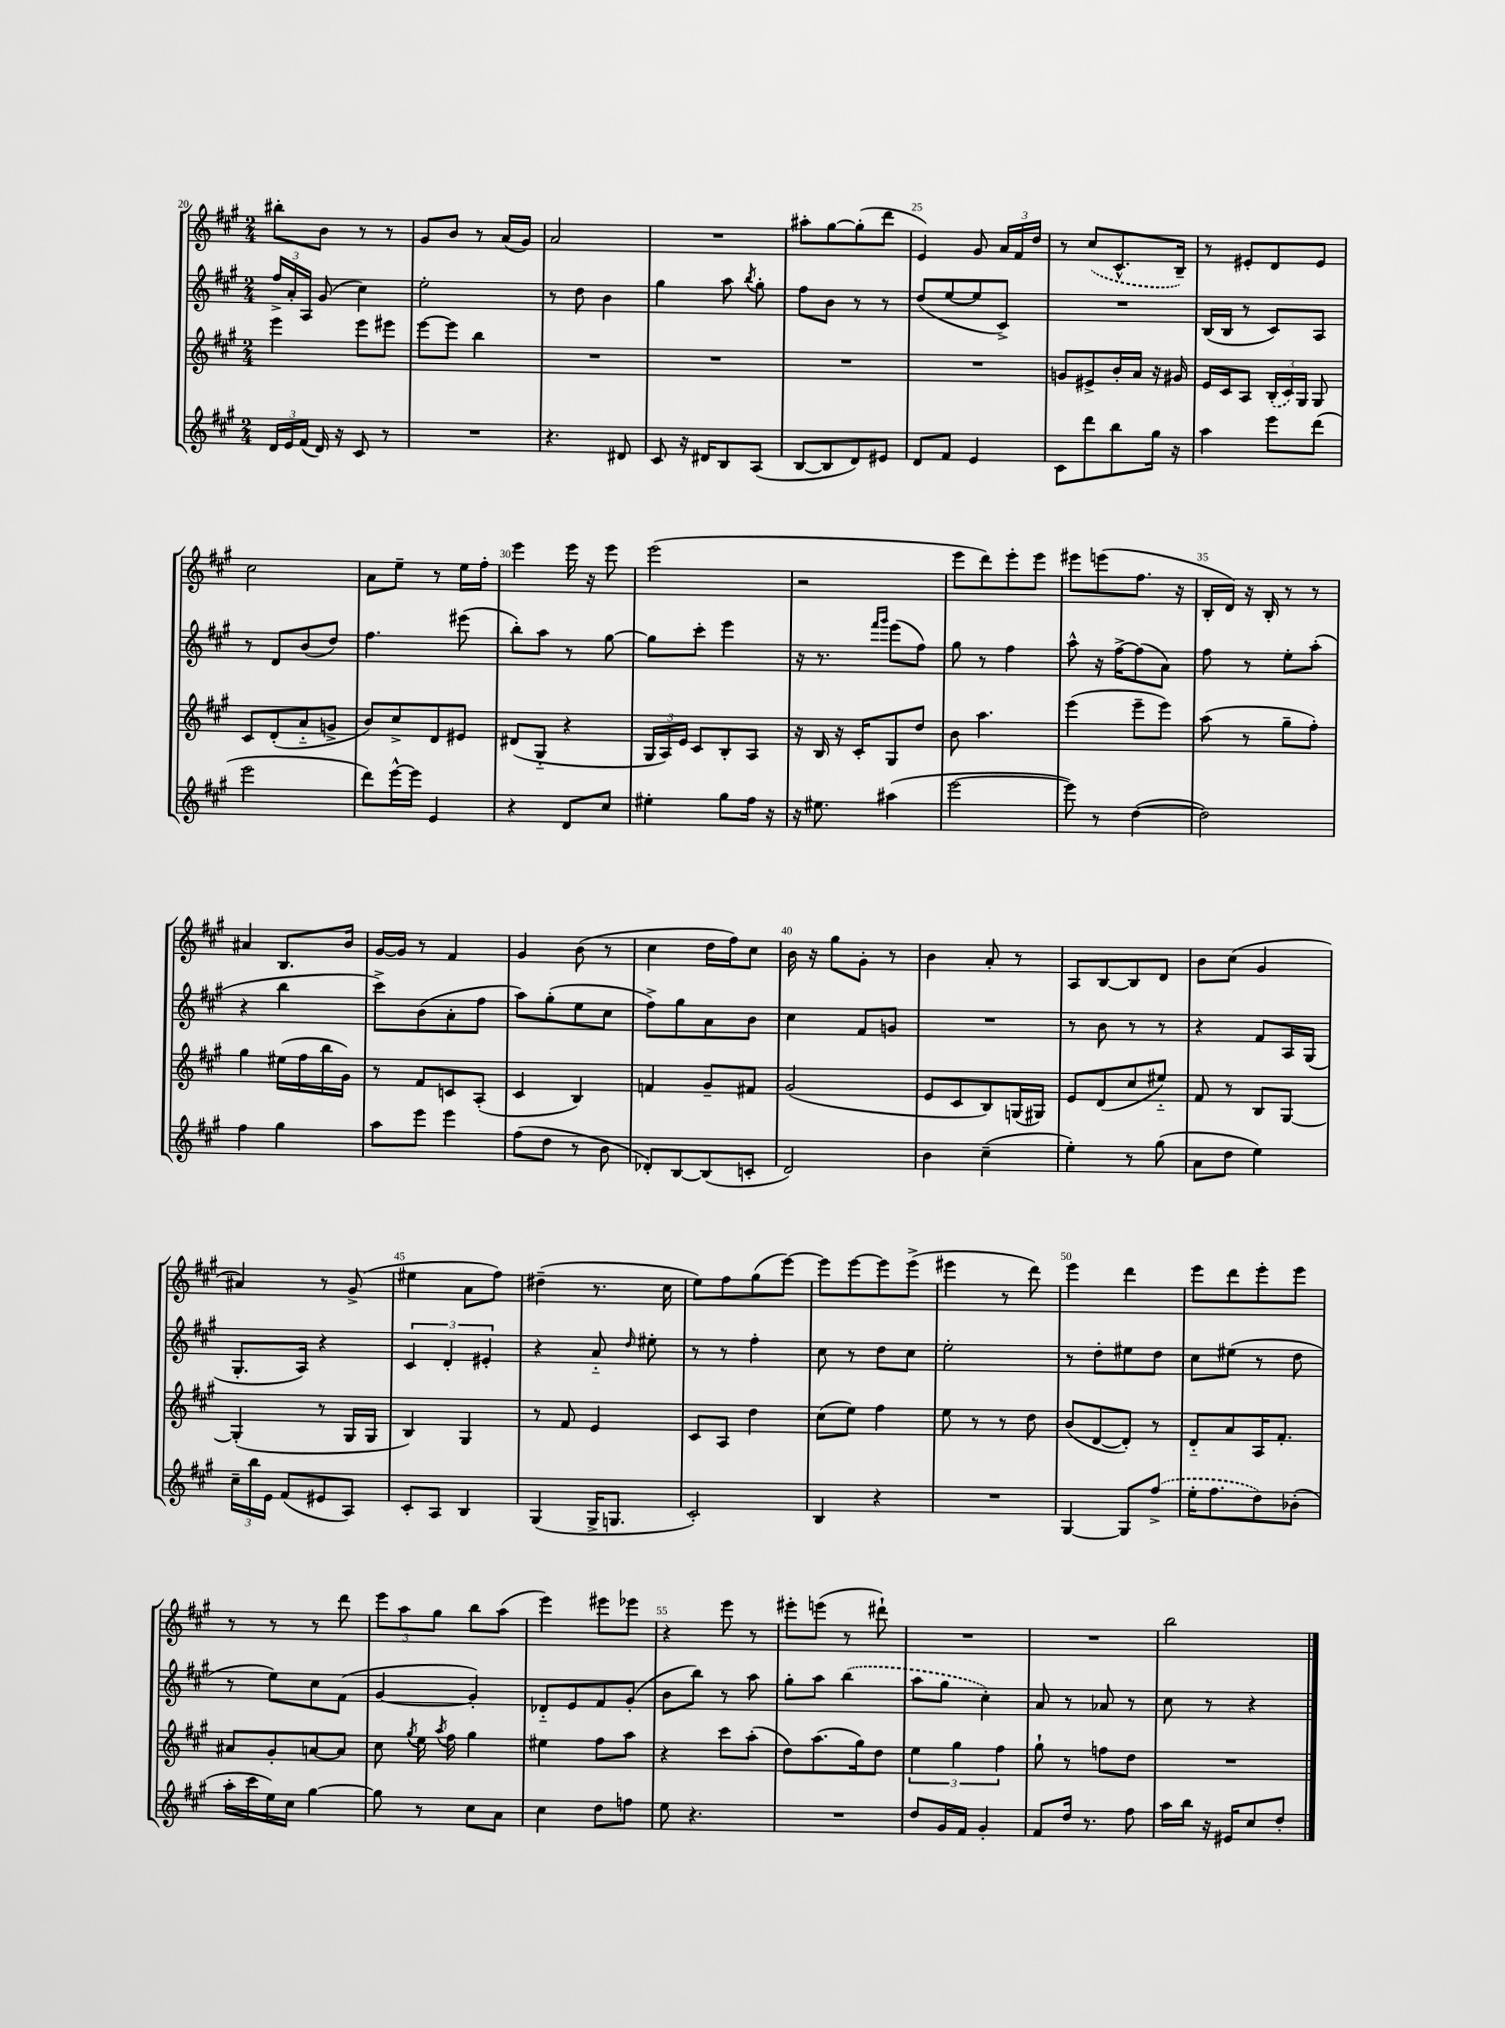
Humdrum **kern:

**kern	**kern	**kern	**kern
*staff4	*staff3	*staff2	*staff1
*clefG2	*clefG2	*clefG2	*clefG2
*k[f#c#g#]	*k[f#c#g#]	*k[f#c#g#]	*k[f#c#g#]
*M2/4	*M2/4	*M2/4	*M2/4
24d	4eee	24ff#^	8bb#'
24e	.	24a'	.
(24f#	.	24A	.
16d)	.	(8g#	8b
16r	.	.	.
8c#	8eee	4cc#)	8r
8r	8eee#	.	8r
=	=	=	=
2r	[8eee	2ee'	8g#
.	8eee]	.	8b
.	4bb	.	8r
.	.	.	(16a
.	.	.	16g#)
=	=	=	=
4.r	2r	8r	2a
.	.	8dd	.
.	.	4b	.
8d#	.	.	.
=	=	=	=
8c#	2r	4gg#	2r
16r	.	.	.
16d#	.	.	.
8B	.	8aa	.
.	.	8qbb	.
(8A	.	8gg#'	.
=	=	=	=
[8B	2r	8ff#	8aa#'
8B]	.	8b	[8gg#
8d)	.	8r	(8gg#']
8e#	.	8r	8ddd
=	=	=	=
8d	2r	(8dd	4e)
8f#	.	[8ee	.
4e	.	8ee]	8g#
.	.	8c#^)	24a
.	.	.	24f#
.	.	.	24dd
=	=	=	=
8c#	8g	2r	8r
8ddd	8e#^	.	(8cc#
8bb	16b'	.	8.c#^^
.	16a	.	.
16gg#	16r	.	.
16r	16g#	.	16B~)
=	=	=	=
4aa	16e	(16B	8r
.	16c#	16B	.
.	8A	8r	8e#'
8eee	(24B'	8c#)	8d
.	24c#)	.	.
.	24G#	.	.
(8ddd	8G#	8A	8e#
=	=	=	=
2eee	8c#	8r	2cc#
.	(8d'	8d	.
.	8a'~	(8b	.
.	8g^	8dd)	.
=	=	=	=
8ddd)	8b)	4.ff#	8a
[16eee^^	8cc#^	.	8ee~
16eee]	.	.	.
4e	8d	.	8r
.	8e#	(8eee#	16ee
.	.	.	16ff#'
=	=	=	=
4r	(8d#	8bb')	4eee
.	8G#'~	8aa	.
8d	4r	8r	16eee
.	.	.	16r
8cc#	.	[8gg#	8eee
=	=	=	=
4ee#'	24G#	8gg#]	(2eee
.	24A)	.	.
.	24e	.	.
.	8c#	8ccc#'	.
8gg#	8B'	4eee	.
16ff#	8A	.	.
16r	.	.	.
=	=	=	=
16r	16r	16r	2r
8.ee#	16B	8.r	.
.	16r	.	.
.	16c#'	.	.
.	.	16qqfff#	.
.	.	16qqggg#	.
(4aa#	8G#	(8eee	.
.	8dd	8ff#)	.
=	=	=	=
[2eee	8b	8gg#	8eee
.	4.aa	8r	8ddd)
.	.	4ff#	8eee'
.	.	.	8eee
=	=	=	=
8eee])	(4eee	8aa^^	8eee#
8r	.	16r	(8eee
.	.	[16ff#^	.
([4dd	8eee~	(8ff#]	8.ff#
.	8eee)	8a)	.
.	.	.	16r
=	=	=	=
2dd])	(8aa	8ff#	16B'
.	.	.	16d)
.	8r	8r	16r
.	.	.	16B'
.	8gg#~	8ee'	8r
.	8ff#')	(8aa'	8r
=	=	=	=
4ff#	4gg#	4r	4a#
4gg#	(16ee#	4bb	8.B
.	16ff#	.	.
.	16bb	.	.
.	16g#)	.	16b
=	=	=	=
8aa	8r	8ccc#^)	[16g#
.	.	.	16g#]
8eee	8f#	(8b	8r
4eee	8c	8a'	4f#
.	(8A'	8ff#	.
=	=	=	=
(8ff#	4c#	8aa)	4g#
8dd	.	(8gg#'	.
8r	4B)	8ee	(8b
8b	.	8cc#	8r
=	=	=	=
8d-')	4f	8ff#^)	4cc#
[8B	.	8gg#	.
(8B]	8g#~	8a	16dd
.	.	.	16ff#)
8c'	8f#	8b	8cc#
=	=	=	=
2d)	(2g#	4cc#	16b
.	.	.	16r
.	.	.	8gg#
.	.	8f#	8g#'
.	.	8g	8r
=	=	=	=
4b	8e	2r	4b
.	8c#	.	.
(4cc#~	8B)	.	8a'
.	(16G	.	8r
.	16G#)	.	.
=	=	=	=
4ee')	8e	8r	8A
.	(8d	8b	[8B
8r	8cc#	8r	8B]
(8gg#	8ee#'~)	8r	8d
=	=	=	=
8a	8f#	4r	8b
8dd	8r	.	(8cc#
4ee)	8B	8f#	4g#
.	[8G#	16A	.
.	.	(16G#	.
=	=	=	=
24cc#~	(4G#']	8.G#'	4a#)
24bb	.	.	.
24e	.	.	.
(8f#	.	.	.
.	.	16A)	.
8e#	8r	4r	8r
8A)	16G#	.	(8g#^
.	16G#	.	.
=	=	=	=
8c#'	4B)	6c#	4ee#
8A	.	.	.
.	.	6d'	.
4B	4G#	.	8a
.	.	6e#'	.
.	.	.	8ff#)
=	=	=	=
(4G#	8r	4r	(4dd#~
.	8f#	.	.
16G#^	4e	8a'~	8.r
8.G	.	.	.
.	.	16qqdd	.
.	.	8ee#'	.
.	.	.	16cc#
=	=	=	=
2c#')	8c#	8r	8ee)
.	8A	8r	8ff#
.	4dd	4ff#'	(8gg#
.	.	.	[8eee)
=	=	=	=
4B	(8cc#	8cc#	8eee]
.	8ee)	8r	[8eee
4r	4ff#	8dd	8eee]
.	.	8cc#	(8eee^
=	=	=	=
2r	8ee	2ee'	4eee#
.	8r	.	.
.	8r	.	8r
.	8dd	.	8ddd)
=	=	=	=
[4G#	(8b	8r	4eee
.	[8d	8dd'	.
8G#]	8d'])	8ee#	4ddd
(8ff#^	8r	8dd	.
=	=	=	=
16ee'	8d'~	8cc#	8eee
8.ff#	.	.	.
.	8a	(8ee#	8ddd
8dd)	16A	8r	8eee'
.	8.f#'	.	.
(8b-'	.	8dd	8eee
=	=	=	=
16aa'	8a#	8r	8r
16ccc#	.	.	.
16ee)	8g#'	8ee)	8r
16cc#	.	.	.
[4gg#	[8a	8cc#	8r
.	8a]	(8f#	8ddd
=	=	=	=
8gg#]	8cc#	[4g#	12eee
.	.	.	12aa
.	8qgg#	.	.
8r	16ee	.	.
.	.	.	12gg#
.	8qaa	.	.
.	16ff#	.	.
8cc#	4gg#	4g#'])	8bb
8a	.	.	(8aa
=	=	=	=
4cc#	4ee#	8d-'~	4eee)
.	.	8e	.
8dd	8ff#	8f#	8eee#
8ff	8aa	(8g#'	8eee-
=	=	=	=
8ee	4r	8b	4r
4.r	.	8bb)	.
.	8ccc#	8r	8eee
.	(8aa'	8aa	8r
=	=	=	=
2r	8dd)	8gg#'	8eee#'
.	(8.aa	8aa	(8eee
.	.	(4bb	8r
.	16gg#)	.	.
.	8dd	.	8ddd#`)
=	=	=	=
8dd	6ee	8aa	2r
16g#	.	8gg#	.
.	6gg#	.	.
16f#	.	.	.
4g#'	.	4cc#')	.
.	6ff#	.	.
=	=	=	=
8f#	8gg#`	8a	2r
16dd	8r	8r	.
8.r	.	.	.
.	8ff	8a-	.
8ff#	8dd	8r	.
=	=	=	=
16aa	2r	8cc#	2bb
16bb	.	.	.
16r	.	8r	.
16e#	.	.	.
8cc#	.	4r	.
8dd'	.	.	.
==	==	==	==
*-	*-	*-	*-
